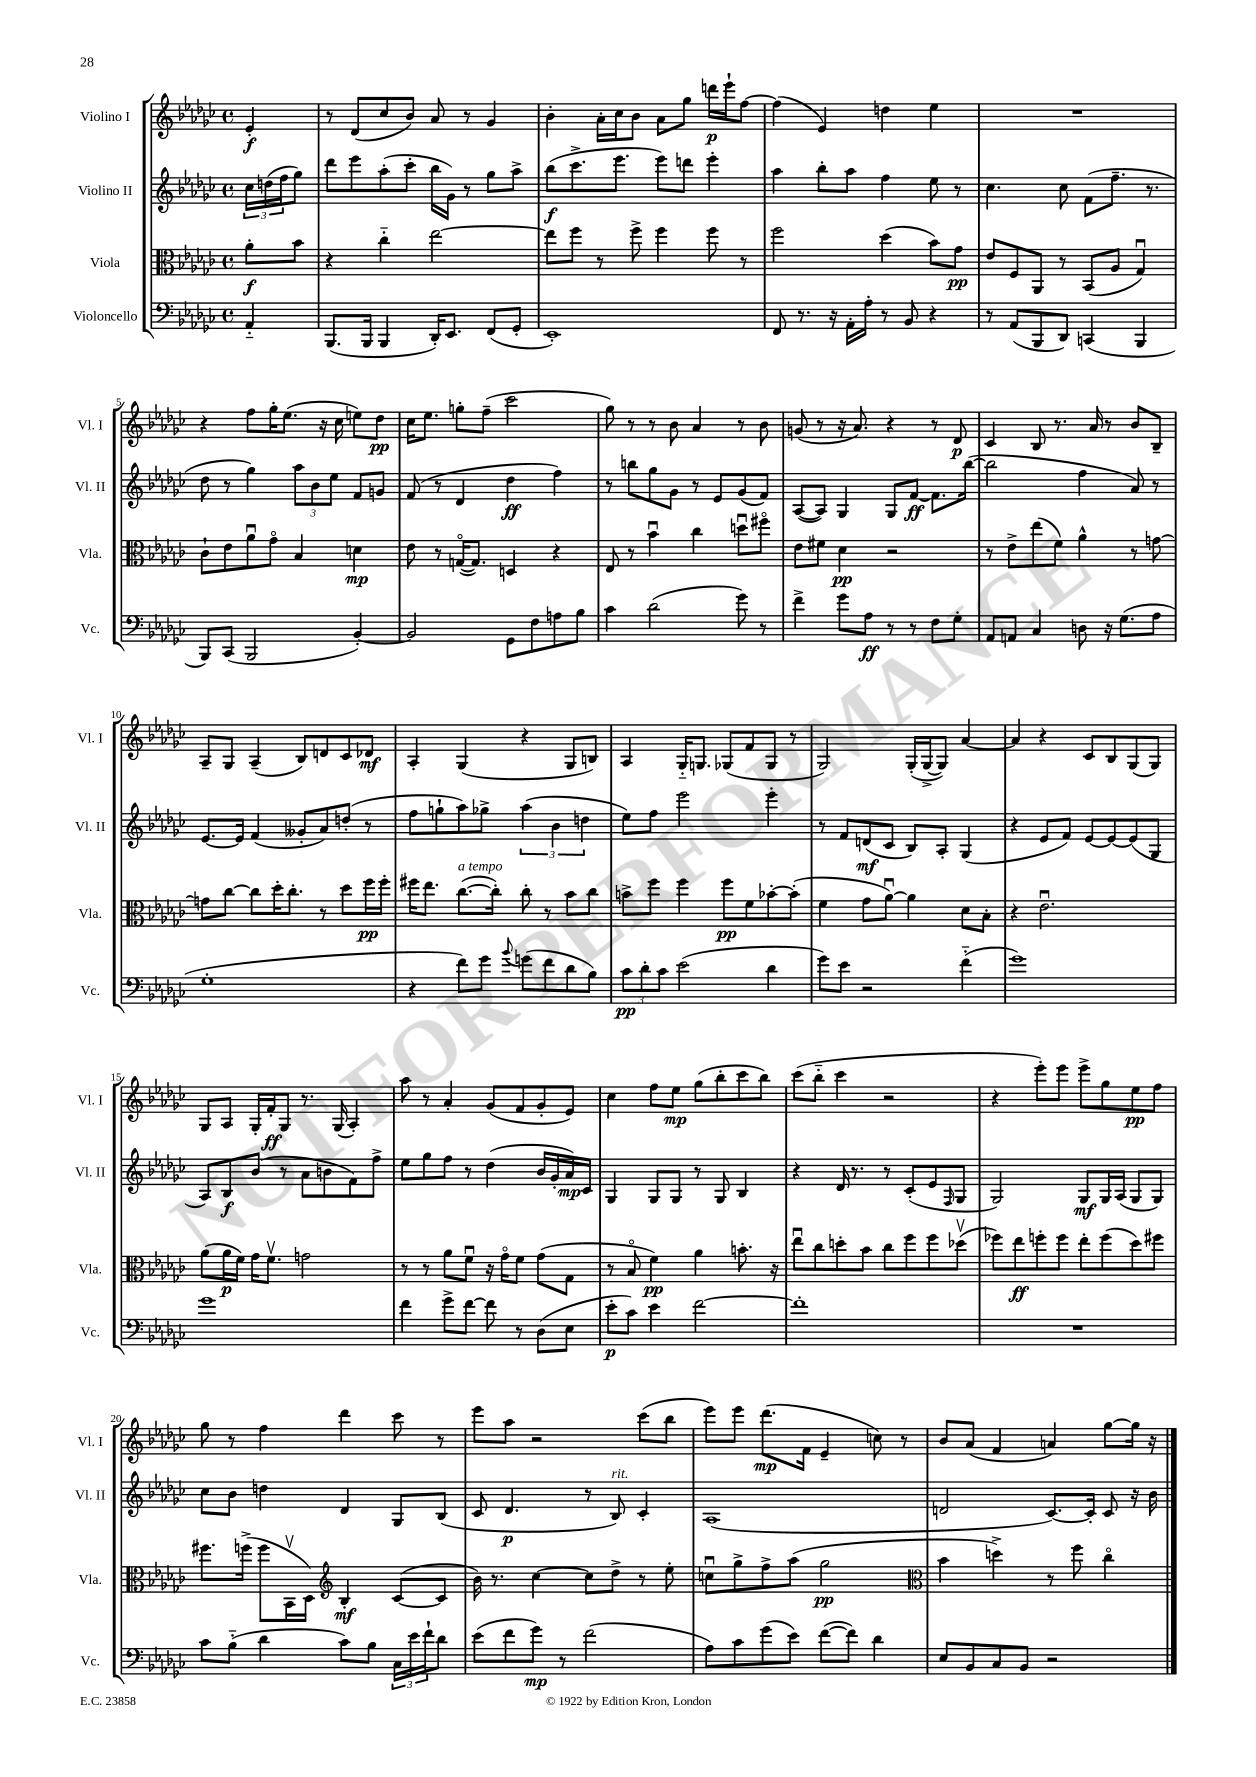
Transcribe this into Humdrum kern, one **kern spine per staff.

**kern	**kern	**kern	**kern
*staff4	*staff3	*staff2	*staff1
*clefF4	*clefC3	*clefG2	*clefG2
*k[b-e-a-d-g-c-]	*k[b-e-a-d-g-c-]	*k[b-e-a-d-g-c-]	*k[b-e-a-d-g-c-]
*M4/4	*M4/4	*M4/4	*M4/4
*met(c)	*met(c)	*met(c)	*met(c)
4AA-'~/	8a-'\L	24cc-\LL	4e-'/
.	.	(24dd\	.
.	.	24ff\J	.
.	8b-\J	8gg-\J)	.
=	=	=	=
(8.BBB-/L	4r	8ddd-\L	8r
.	.	8eee-\	(8d-/L
16BBB-/Jk	.	.	.
4BBB-/	4cc-'~\	(8aa-'\	8cc-/
.	.	8ccc-'\J	8b-/J)
16DD-'/LK)	[2ee-\	16bb-\LL	8a-/
8.EE-/J	.	16g-\JJ)	.
.	.	8r	8r
(8FF/L	.	8gg-\L	4g-/
8GG-'/J	.	8aa-^\J	.
=	=	=	=
1EE-')	8ee-\]L	(8bb-\L	4b-'\
.	8ff\J	8.ccc-^\	.
.	8r	.	16a-'\LL
.	.	8.eee-\J	16cc-\J
.	8ff^\	.	8b-\J
.	4ff\	8eee-\L)	8a-\L
.	.	8ddd\J	8gg-\J
.	8ff\	4eee-'\	16ddd\LL
.	.	.	16eee-`\J
.	8r	.	[8ff\J
=	=	=	=
8FF/	2ff\	4aa-\	(4ff\]
8.r	.	.	.
.	.	8bb-'\L	4e-/)
16r	.	.	.
16AA-'\LL	.	8aa-\J	.
16A-'\JJ	.	.	.
8r	(4dd-\	4ff\	4dd\
8BB-/	.	.	.
4r	8b-\L)	8ee-\	4ee-\
.	8g-\J	8r	.
=	=	=	=
8r	8e-/L	4.cc-\	1r
(8AA-/L	8F/	.	.
8BBB-/	8AA-/J	.	.
8DD-/J)	8r	8cc-\	.
(4CC/	(8BB-/L	(8f\L	.
.	8A-/J	8.ff~\J	.
4BBB-/	4G-u/)	.	.
.	.	8.r	.
=	=	=	=
8BBB-/L)	8c-`\L	8dd-\	4r
(8CC-/J	8e-\	8r	.
2BBB-/	8a-u\	4gg-\)	8ff\L
.	8g-o\J	.	16gg-'\K
.	.	.	(8.ee-\J
.	4B-/	12aa-\L	.
.	.	12b-\	.
.	.	.	16r
.	.	12ee-\J	.
.	.	.	16cc-\
[4BB-'/)	4d\	8f/L	8ee\L)
.	.	8g/J	8dd-\J
=	=	=	=
2BB-/]	8e-\	(8f/	16cc-\LK
.	.	.	8.ee-\J
.	8r	8r	.
.	([16Go/LK	4d-/	8gg'\L
.	8.G/]J)	.	.
.	.	.	(8ff~\J
8GG-\L	4D/	4dd-\	2ccc-\
8F\	.	.	.
8A\	4r	4ff\)	.
8B-\J	.	.	.
=	=	=	=
4c-\	8E-/	8r	8gg-\)
.	8r	8bb\L	8r
(2d-\	4b-u\	8gg-\	8r
.	.	8g-\J	8b-\
.	4cc-\	8r	4a-/
.	.	8e-/L	.
8g-\)	8ddu\L	(8g-/	8r
8r	8ff#o\J	8f/J)	8b-\
=	=	=	=
4f^\	8e-\L	([8A-/L	(8g/
.	8f#\J	8A-/]J)	8r
8g-\L	4d-\	4G-/	16r
.	.	.	8.a-/)
8A-\J	.	.	.
8r	2r	8G-/L	4r
8r	.	[8f/J	.
8F\L	.	8.f\]L	8r
8G-'\J	.	.	8d-/
.	.	([16bb-\Jk	.
=	=	=	=
8AA-/L	8r	2bb-\]	4c-/
8AA/J	8e-^\L	.	.
4C-/	(8ee-\	.	8B-/
.	8f\J)	.	8.r
8D\	4a-^^\	4ff\	.
.	.	.	16a-/
16r	.	.	8r
(8.G-\L	.	.	.
.	8r	8a-/)	8b-/L
8A-\J	[8g\	8r	8B-~/J
=	=	=	=
1G-'	8g\]L	[8.e-/L	8A-~/L
.	[8cc-\J	.	8G-/J
.	.	16e-/]Jk	.
.	8cc-\]L	(4f/	(4A-~/
.	16dd-'\K	.	.
.	8.cc-'\J	.	.
.	.	8g--'/L	8B-/L)
.	8r	8a-/)	8d/
.	8dd-\L	(8dd'/J	8c-/
.	16ff\L	8r	8d-/J
.	16ff'\JJ	.	.
=	=	=	=
4r	16ff#\LK	8ff\L	4A-'/
.	8.ee-\J	.	.
.	.	8gg`\	.
8f\L)	([8.cc-\L	8aa-\)	(4G-/
8g-\J	.	8gg-^\J	.
.	16cc-'\]Jk)	.	.
8qqb-/	.	.	.
(8g\L	8cc-'\	(6aa-\	4r
8f\	8r	.	.
.	.	6b-\	.
8d-\	8b-\L	.	8G-/L
.	.	6dd\	.
8B-\J)	8cc-\J	.	8B/J)
=	=	=	=
12c-\L	8b^\L	8ee-\L)	4A-/
12d-'\	.	.	.
.	8ff\J	8ff\J	.
12c-\J	.	.	.
(2e-\	4ff\	2eee-\	16G-'~/LK
.	.	.	8.G/J
.	8ff\L	.	(8G-/L
.	8f\	.	8f/
4d-\	[8b-'\	4eee-'\	8G-/J
.	(8b-'\]J	.	8r
=	=	=	=
8g-\L)	4f\	8r	2G-/)
8e-\J	.	8f/L	.
2r	8g-\L	(8d/	.
.	[8a-u\J)	8c-/J	.
.	4a-\]	8B-/L)	(16G-'/LL
.	.	.	[16G-^/J
.	.	8A-'/J	8G-/]J)
(4f'~\	8d-\L	(4G-/	[4a-/
.	8B-'\J	.	.
=	=	=	=
1g-)	4r	4r	4a-/]
.	2.e-u\	8e-/L	4r
.	.	8f/J)	.
.	.	[8e-/L	8c-/L
.	.	8e-/_	8B-/
.	.	(8e-/]	(8G-/
.	.	8G-/J	8G-/J)
=	=	=	=
1g-	(8a-\L	8A-/L)	8G-/L
.	16a-\L	8B-/	8A-/J
.	16f\JJ)	.	.
.	16g-\LK	(8b-/J	16G-'/LL
.	8.fv\J	.	16f'/J
.	.	8r	8G-/J
.	2g\	8a-\L	8.r
.	.	8b\	.
.	.	.	(16G-/
.	.	8f\)	4A-'/)
.	.	8ff^\J	.
=	=	=	=
4f\	8r	8ee-\L	8aa-\
.	8r	8gg-\	8r
8g-^\L	8a-\L	8ff\J	4a-'/
[8f\J	8fu\J	8r	.
8f\]	16r	(4dd-\	(8g-/L
.	16g-o\LK	.	.
8r	8f\J	.	8f/
(8D-\L	(8g-\L	16b-/LL	8g-'/
.	.	16g-'/	.
8E-\J	8G-\J	16a-/)	8e-/J)
.	.	16c-/JJ	.
=	=	=	=
8e-'\L	8r	4G-/	4cc-\
8c-\J)	8B-o/	.	.
4e-\	4f\)	8G-/L	8ff\L
.	.	8G-/J	8ee-\J
[2f\	4a-\	8r	(8gg-\L
.	.	8G-/	8bb-'\
.	8.b'\	4B-/	8ccc-\
.	.	.	8bb-\J)
.	16r	.	.
=	=	=	=
1f']	8ee-u\L	4r	(8ccc-\L
.	8cc-\	.	8bb-'~\J
.	8dd'\	16d-/	4ccc-\
.	.	8.r	.
.	8b-\J	.	.
.	8cc-\L	8r	2r
.	8ff\	(8c-'/L	.
.	8ff\	8e-/	.
.	.	16qqF/	.
.	(8dd-v\J	8G-/J	.
=	=	=	=
1r	8ff-\L)	2G-/)	4r
.	8ee-\	.	.
.	8ff'\	.	8eee-'\L)
.	8ff\J	.	8eee-\J
.	8ee-'\L	8G-/L	8eee-^\L
.	(8ff\	16G-/L	8gg-\
.	.	(16A-/JJ	.
.	8dd-\)	8G-/L	8ee-\
.	8ff#\J	8G-/J)	8ff\J
=	=	=	=
8c-\L	8.ff#\L	8cc-\L	8gg-\
(8B-'~\J	.	8b-\J	8r
.	(16ff^\Jk	.	.
4d-\	8ff\L	4dd\	4ff\
.	16BB-v\L	.	.
.	16D-\JJ)	.	.
*	*clefG2	*	*
8c-\L)	4B-'/	4d-/	4ddd-\
8B-\J	.	.	.
24C-\LL	([8c-/L	8G-/L	8ccc-\
24e-\	.	.	.
24f`\J	.	.	.
8d-\J	8c-/]J	(8B-/J	8r
=	=	=	=
(8e-\L	16b-\)	8c-/	8eee-\L
.	8.r	.	.
8f\	.	4.d-/	8aa-\J
8g-\J)	[4cc-\	.	2r
8r	.	.	.
(2f\	8cc-\]L	8r	.
.	8dd-^\J	8B-/)	.
.	8r	4c-'/	(8ccc-\L
.	8ee-'\	.	8bb-\J
=	=	=	=
8A-\L)	8ccu\L	(1A-	8eee-\L)
8c-\	8gg-^\	.	8eee-\J
(8g-\	8ff^\	.	(8.ddd-\L
8e-\J)	(8aa-\J	.	.
.	.	.	16f\Jk
([8f\L	2gg-\	.	4e-~/
8f\]J)	.	.	.
4d-\	.	.	8cc\)
.	.	.	8r
=	=	=	=
*	*clefC3	*	*
8E-/L	4b-\	2d/	8b-/L
8BB-/	.	.	(8a-/J
8C-/	4dd^\)	.	4f/
8BB-/J	.	.	.
2r	8r	[8.c-/L)	4a/)
.	8ff\	.	.
.	.	16c-'/]Jk	.
.	4cc-o\	8c-/	[8gg-\L
.	.	16r	16gg-\]Jk
.	.	16b-\	16r
==	==	==	==
*-	*-	*-	*-
